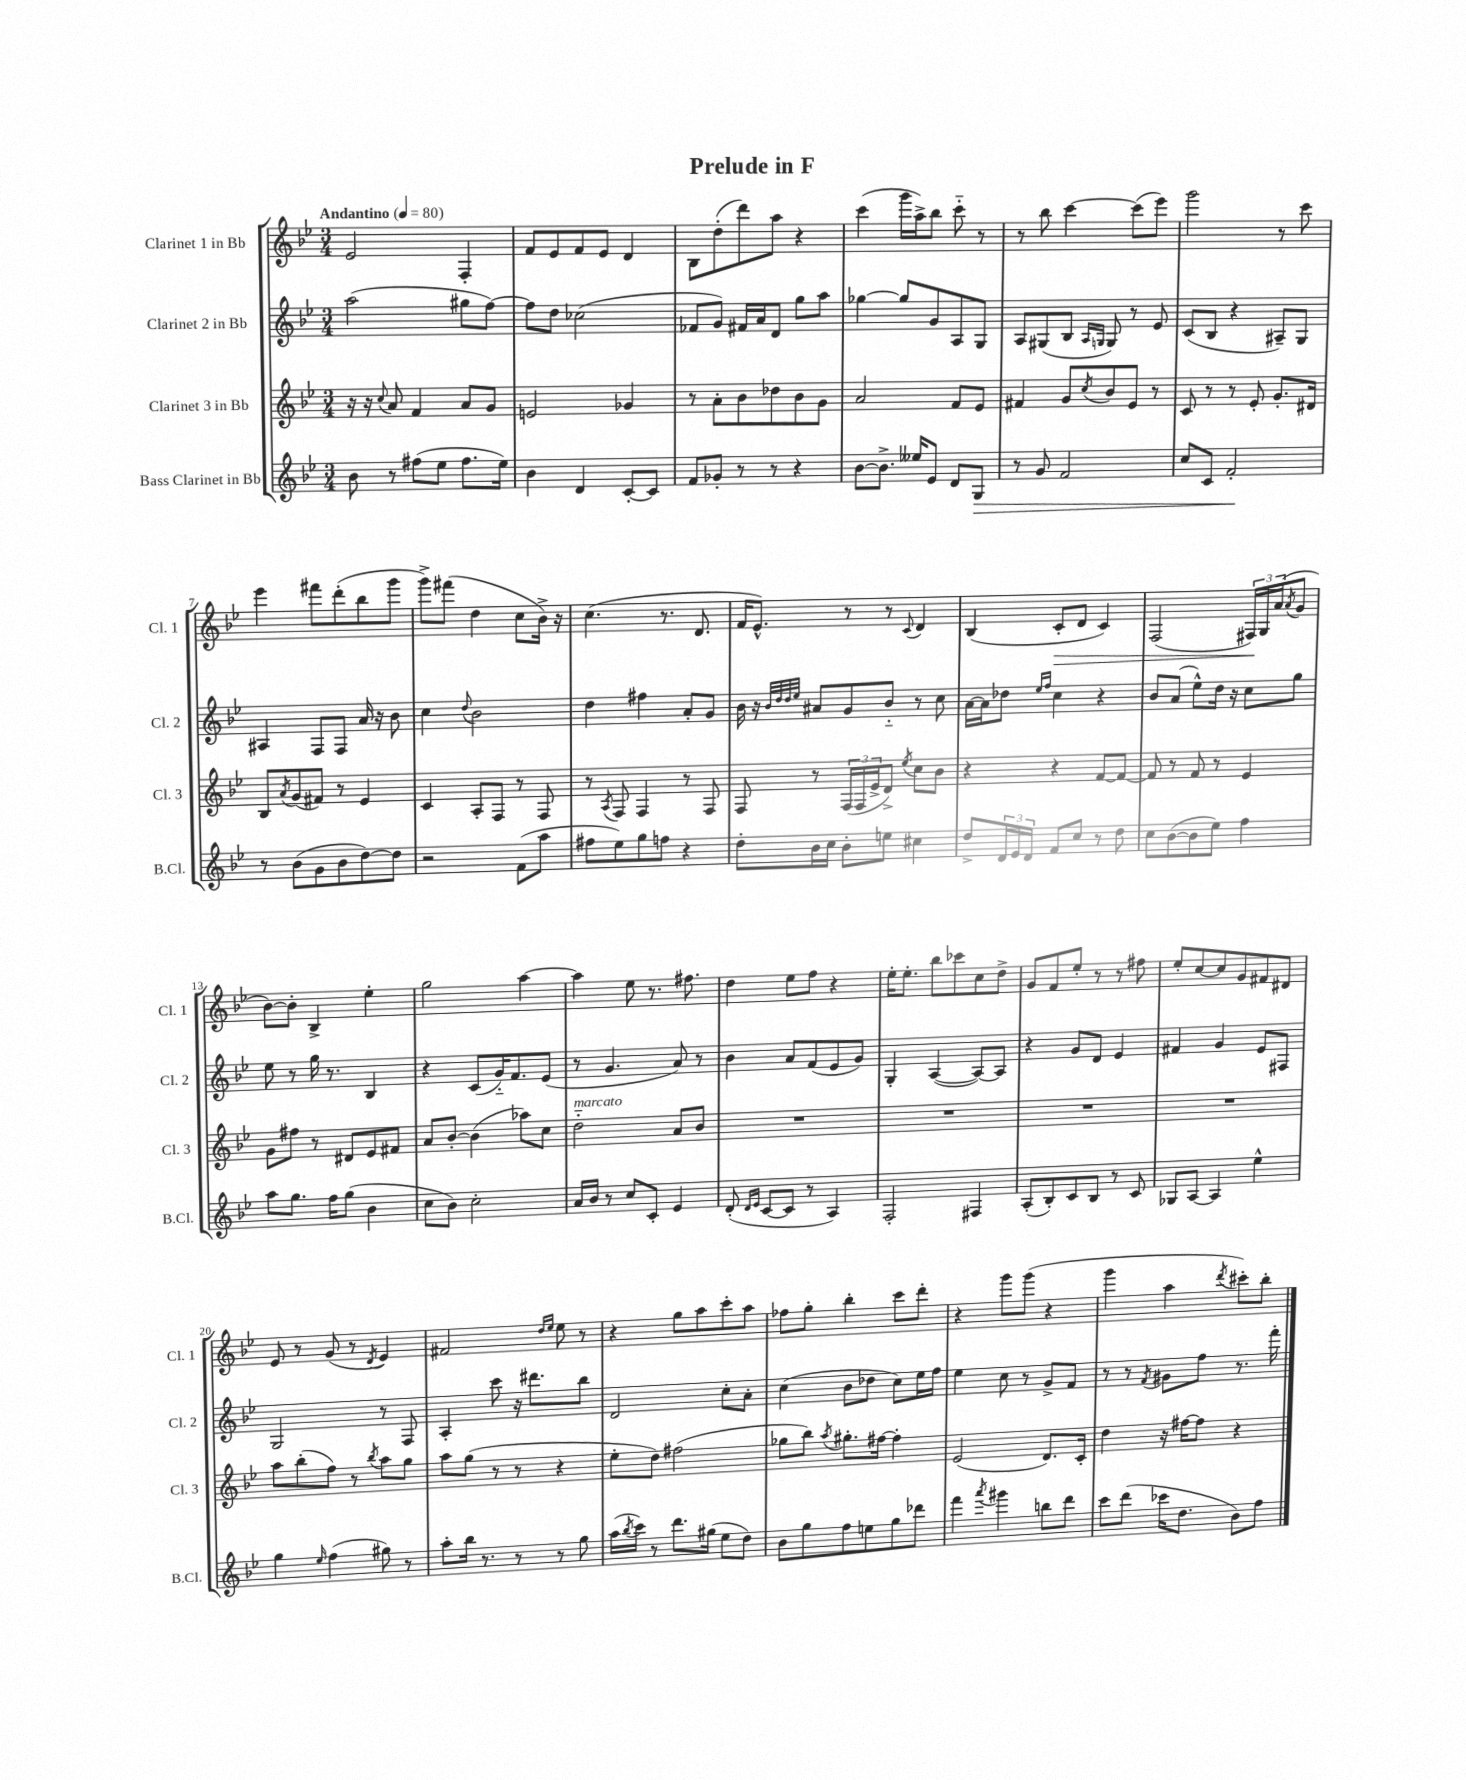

**kern	**kern	**kern	**kern
*staff4	*staff3	*staff2	*staff1
*clefG2	*clefG2	*clefG2	*clefG2
*k[b-e-]	*k[b-e-]	*k[b-e-]	*k[b-e-]
*M3/4	*M3/4	*M3/4	*M3/4
*MM80	*MM80	*MM80	*MM80
8b-\	16r	(2aa\	2e-/
.	16r	.	.
.	8qqcc/	.	.
8r	8a/	.	.
(8ff#\L	4f/	.	.
8ee-\J	.	.	.
8.ff#\L	8a/L	8gg#\L	4F'/
.	8g/J	[8ff\J)	.
16ee-\Jk)	.	.	.
=	=	=	=
4b-\	2e/	8ff\]L	8f/L
.	.	8dd\J	8e-/
4d/	.	(2cc-\	8f/
.	.	.	8e-/J
[8c'/L	4g-/	.	4d/
8c/]J	.	.	.
=	=	=	=
8f/L	8r	8f-/L	8B-\L
8g-'/J	8a'\L	8g/J)	(8dd'\
8r	8b-\	16f#/LL	8ddd\)
.	.	16a/J	.
8r	8dd-\	8d/J	8aa\J
4r	8b-\	8gg\L	4r
.	8g\J	8aa\J	.
=	=	=	=
[8b-\L	2a/	[4gg-\	(4ccc\
8.b-^\]J	.	.	.
.	.	8gg-/]L	16ggg\LL
16ee--/LK	.	.	16aa^\J)
8e-/J	.	8g/	8bb-\J
8d/L	8f/L	8A/	8ccc'~\
8G/J	8e-/J	8G/J	8r
=	=	=	=
8r	4f#/	8A/L	8r
8g/	.	(8G#/	8bb-\
2f/	8g/L	8B-/J	[4ccc\
.	.	16qqA/LL	.
.	8qcc/	16qqG/JJ	.
.	8b-/	8G/)	.
.	8e-/J	8r	(8ccc\]L
.	8r	8e-/	8eee-\J)
=	=	=	=
8cc/L	8c/	(8c/L	2ggg\
8c/J	8r	8B-/J	.
2f'/	8r	4r	.
.	8e-'/	.	.
.	8.g'/L	8A#~/L)	8r
.	.	8G/J	8ccc\
.	16d#/Jk	.	.
=	=	=	=
8r	8B-/L	4A#/	4eee-\
.	8qa/	.	.
(8b-\L	(8g/	.	.
8g\	8f#/J)	8F/L	8fff#\L
8b-\	8r	8F/J	(8ddd'\
[8dd\)	4e-/	16a/	8bb-\
.	.	16r	.
8dd\]J	.	8b-\	8ggg\J
=	=	=	=
2r	4c/	4cc\	8ggg^\L)
.	.	.	(8fff#\J
.	.	8qqdd/	.
.	8A'/L	2b-\	4dd\
.	8F/J	.	.
(8f\L	8r	.	8cc\L
8aa\J	8F/	.	16b-^\Jk)
.	.	.	16r
=	=	=	=
8ff#\L	8r	4dd\	(4.cc\
.	8qA/	.	.
8ee-\)	8F/	.	.
8gg\	4F/	4ff#\	.
8ff\J	.	.	8.r
4r	8r	8a'/L	.
.	.	.	8.d/
.	8F/	8g/J	.
=	=	=	=
8dd'\L	8F/	16b-\	16f/LK
.	.	16r	8.e-^^/J)
.	.	32qqb-/LLL	.
.	.	32qqdd/	.
.	.	32qqdd/	.
.	.	32qqee-/JJJ	.
16b-\L	8r	8a#/L	.
16cc\JJ	.	.	.
8b-'\L	(24F/LL	8g/	8r
.	24F/	.	.
.	24e-^/J	.	.
8ee\J	8d^/J)	8b-'~/J	8r
.	8qee-/	.	8qqc/
4cc#\	8cc\L	8r	4d/
.	8b-\J	8cc\	.
=	=	=	=
8dd^/L	4r	[16a\LL	(4B-/
.	.	16a\]J	.
24d/L	.	8dd-\J	.
24e-/	.	.	.
24d/JJ	.	.	.
.	.	16qqee-/LL	.
.	.	16qqff/JJ	.
8f/L	4r	4cc\	8c'/L
8cc/J	.	.	8d/J
8r	[8f/L	4r	4c/)
8dd\	8f/_J	.	.
=	=	=	=
8cc\L	8f/]	8b-/L	(2F/
([8b-\	8r	(8a/J	.
8b-\]	8f/	8ee-^^\L)	.
8ee-\J)	8r	16dd\Jk	.
.	.	16r	.
4ff\	4e-/	8cc\L	24F#/LL)
.	.	.	24G/
.	.	.	(24a/J
.	.	.	8qa/
.	.	8gg\J	8g/J
=	=	=	=
8aa\L	8g\L	8ee-\	[8b-\L)
8.gg\J	8ff#\J	8r	8b-'\]J
.	8r	16gg\	4B-^/
16ff\LK	.	8.r	.
(8gg\J	8d#/L	.	.
4b-\	8e-/	4B-/	4ee-'\
.	8f#/J	.	.
=	=	=	=
8cc\L	8a/L	4r	2gg\
8b-\J)	[8b-'/J	.	.
2cc'\	(4b-\]	(8c/L	.
.	.	16g'~/K)	.
.	.	8.f/	.
.	8aa-\L)	.	[4aa\
.	8cc\J	(8e-/J	.
=	=	=	=
16a/LL	2dd'~\	8r	4aa\]
16b-/JJ	.	.	.
8r	.	4.g/	.
8cc/L	.	.	8ee-\
8c'/J	.	.	8.r
4e-/	8a/L	8a/)	.
.	.	.	8.ff#\
.	8b-/J	8r	.
=	=	=	=
(8d'/	2.r	4b-\	4dd\
16qqd/LL	.	.	.
16qqe-/JJ	.	.	.
[8c/L	.	.	.
8c/]J	.	8a/L	8ee-\L
8r	.	(8f/	8ff\J
4A/)	.	8e-/	4r
.	.	8g/J)	.
=	=	=	=
2F'/	2.r	4G'/	16ee-'\LK
.	.	.	8.ee-'\J
.	.	([4A/	8bb-\L
.	.	.	8ccc-\
4F#/	.	8A/_L)	8cc\
.	.	8A/]J	8dd^\J
=	=	=	=
(8A'/L	2.r	4r	8g/L
8B-'/)	.	.	8f/
8c/	.	8g/L	8ee-'/J
8B-/J	.	8d/J	8r
8r	.	4e-/	8r
8c/	.	.	8ff#\
=	=	=	=
8G-/L	2.r	4f#/	8ee-'/L
[8A/J	.	.	[8cc/
4A/]	.	4g/	8cc/]
.	.	.	8g/
4ee-^^\	.	8e-/L	8f#/
.	.	8F#/J	8d#/J
=	=	=	=
4gg\	8aa\L	2G/	8e-/
.	(8bb-'\	.	8r
16qqee-/	.	.	.
(4ff\	8ff\J)	.	(8g/
.	8r	.	8r
.	8qbb-/	.	8qd/
8gg#\)	8aa\L	8r	4e-/)
8r	8gg\J	8F/	.
=	=	=	=
8aa'\L	8aa\L	4A'/	2f#/
16bb-\Jk	(8gg\J	.	.
8.r	.	.	.
.	8r	8ccc\	.
8r	8r	16r	.
.	.	8.ddd#\L	.
.	.	.	16qqdd/LL
.	.	.	16qqee-/JJ
8r	4r	.	8ee-\
8gg\	.	8bb-\J	8r
=	=	=	=
(16aa\LL	8ee-'\L	2d/	4r
8qbb-/	.	.	.
16ccc\JJ)	.	.	.
8r	8dd\J)	.	.
8.ddd\L	(2ff#\	.	8gg\L
.	.	.	8aa\
(16gg#\Jk	.	.	.
8ee-\L	.	8cc'\L	8ccc'\
8dd\J)	.	8a'\J	8aa\J
=	=	=	=
8b-\L	8gg-\L	(4cc\	8ff-\L
8gg\	8bb-\J)	.	8gg'\J
.	8qaa/	.	.
8ff\	8.gg#'\L	8b-\L	4bb-'\
8ee\	.	8dd-\J	.
.	[16ff#\Jk	.	.
8gg\	4ff#'\]	8cc\L)	8ccc\L
8ddd-\J	.	16ee-\L	8ddd'\J
.	.	16ff\JJ	.
=	=	=	=
4fff\	(2e-/	4ee-\	4r
8qaaa/	.	.	.
4ggg#\	.	8cc\	8ggg\L
.	.	8r	(8ggg\J
8bb\L	8.d/L)	8g^/L	4r
8ddd\J	.	8f/J	.
.	16c'/Jk	.	.
=	=	=	=
8ccc\L	4dd\	8r	4ggg\
(8ddd\J	.	8r	.
.	.	8qf/	.
16ccc-\LK	16r	8g#\L	4aa\
8.dd\J	[16ff#\LK	.	.
.	8ff#\]J	8ff\J	.
.	.	.	8qddd/
8b-\L)	4r	8.r	8ccc#'\L)
8ff\J	.	.	8bb-'\J
.	.	16fff'\	.
==	==	==	==
*-	*-	*-	*-
